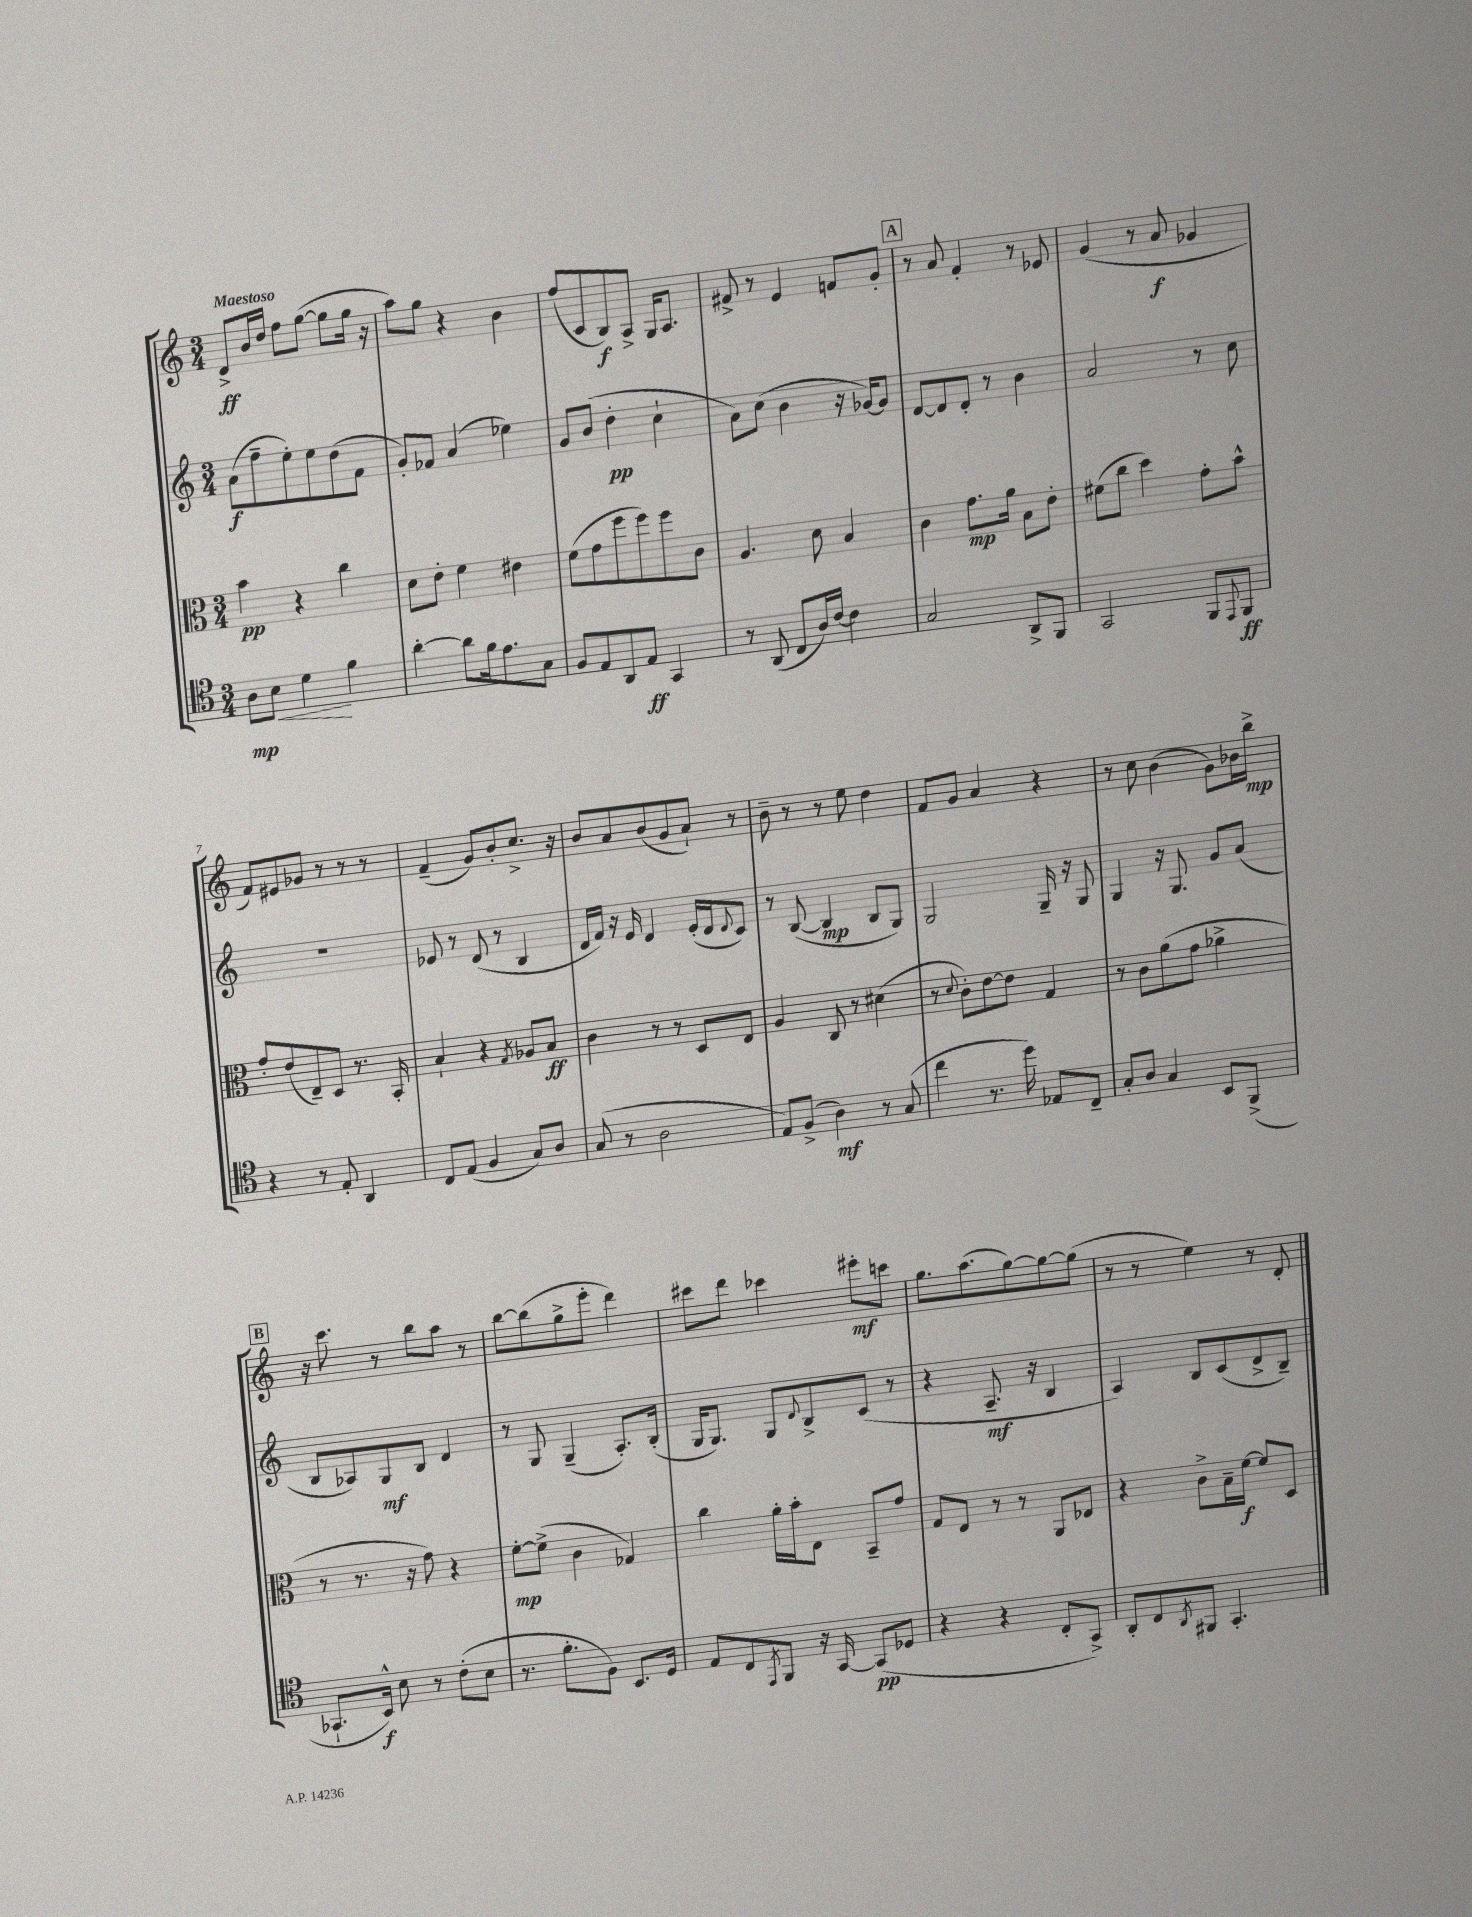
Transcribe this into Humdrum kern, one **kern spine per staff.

**kern	**dynam	**kern	**dynam	**kern	**dynam	**kern	**dynam
*part4	*part4	*part3	*part3	*part2	*part2	*part1	*part1
*staff4	*staff4	*staff3	*staff3	*staff2	*staff2	*staff1	*staff1
*clefC4	*	*clefC3	*	*clefG2	*	*clefG2	*
*k[]	*	*k[]	*	*k[]	*	*k[]	*
*M3/4	*	*M3/4	*	*M3/4	*	*M3/4	*
=1	=1	=1	=1	=1	=1	=1	=1
!	!	!	!	!	!	!LO:TX:a:B:t=Maestoso	!
!	!LO:HP:b	!	!	!	!	!	!
8A\L	< mp	4b\	pp	(8a\L	f	8d^/L	ff
8B\J	.	.	.	8ff~\	.	16b/L	.
.	.	.	.	.	.	16dd/JJ	.
4d\	.	4r	.	8ee'\)	.	8ff\L	.
.	.	.	.	8ee\	.	([8gg\J	.
4f\	[	4cc\	.	(8dd\	.	8gg\L]	.
.	.	.	.	8f\J	.	16gg\Jk	.
.	.	.	.	.	.	16r	.
=2	=2	=2	=2	=2	=2	=2	=2
[4a'\	.	8d\L	.	8g'/L)	.	8aa\L)	.
.	.	8e'\J	.	8f-X/J	.	8gg\J	.
8a\L]	.	4f\	.	(4a/	.	4r	.
16f\k	.	.	.	.	.	.	.
8.e\	.	.	.	.	.	.	.
.	.	4e#X\	.	4ee-X\)	.	4b\	.
8G\J	.	.	.	.	.	.	.
=3	=3	=3	=3	=3	=3	=3	=3
8F/L	.	(8f\L	.	8g/L	.	(8ff/L	.
8E/	.	8g\	.	(8b/J	.	8c/	.
8AA/	.	8ff\	.	4dd'\	pp	8B/)	f
8E/J	ff	8ff\)	.	.	.	8A^/J	.
4GG/	.	8ff\	.	4cc`\	.	16G/KL	.
.	.	.	.	.	.	8.A/J	.
.	.	8c\J	.	.	.	.	.
=4	=4	=4	=4	=4	=4	=4	=4
8r	.	4.A/	.	8a\L)	.	8f#X^/	.
(8AA/	.	.	.	(8cc\J	.	8r	.
8C/L	.	.	.	4b\	.	4e/	.
16A/L)	.	8d\	.	.	.	.	.
[16c/JJ	.	.	.	.	.	.	.
4c\]	.	4B/	.	16r	.	8fn/L	.
.	.	.	.	[16g-X/KL)	.	.	.
.	.	.	.	8g-/J]	.	8g'/J	.
!!LO:REH:place=s1:t=A
=5	=5	=5	=5	=5	=5	=5	=5
2G/	.	4c\	.	[8d/L	.	8r	.
.	.	.	.	8d/]	.	8a/	.
.	.	8.g\L	mp	8d'/J	.	4f'/	.
.	.	.	.	8r	.	.	.
.	.	16a\Jk	.	.	.	.	.
8AA^/L	.	8B\L	.	4b\	.	8r	.
8FF/J	.	8e'\J	.	.	.	8e-X/	.
=6	=6	=6	=6	=6	=6	=6	=6
2GG/	.	(8f#X\L	.	2a/	.	(4g/	.
.	.	8cc\J	.	.	.	.	.
.	.	4dd\)	.	.	.	8r	.
.	.	.	.	.	.	8a/	f
8FF/L	.	8g'\L	.	8r	.	4g-X/	.
8qqEE/	.	.	.	.	.	.	.
8FF/J	ff	8b^^\J	.	8cc\	.	.	.
!!LO:LB:g=z
=7	=7	=7	=7	=7	=7	=7	=7
4r	.	8g'/L	.	2.r	.	8f/L)	.
.	.	(8e/	.	.	.	8e#X/	.
8r	.	8E~/)	.	.	.	8g-X/J	.
8E'/	.	8D/J	.	.	.	8r	.
4AA/	.	8.r	.	.	.	8r	.
.	.	.	.	.	.	8r	.
.	.	16BB'/	.	.	.	.	.
=8	=8	=8	=8	=8	=8	=8	=8
8C/L	.	4B`/	.	8e-X/	.	(4f~/	.
(8E/J	.	.	.	8r	.	.	.
4F/	.	4r	.	(8d/	.	8g/L)	.
.	.	.	.	8r	.	8b'/	.
.	.	8qG/	.	.	.	.	.
8G/L)	.	8A-X/L	.	4B/	.	8.cc^/J	.
8A/J	.	8B/J	ff	.	.	.	.
.	.	.	.	.	.	16r	.
=9	=9	=9	=9	=9	=9	=9	=9
(8G/	.	4c\	.	16d/LL	.	8b/L	.
.	.	.	.	16f/JJ)	.	.	.
8r	.	.	.	16r	.	8a/	.
.	.	.	.	16e/	.	.	.
2A\	.	8r	.	4d/	.	(8b/	.
.	.	8r	.	.	.	8g/	.
.	.	8D/L	.	(16e'/LL	.	8a`/J)	.
.	.	.	.	16d/J	.	.	.
.	.	.	.	8qqd/	.	.	.
.	.	8E/J	.	8c/J)	.	8r	.
=10	=10	=10	=10	=10	=10	=10	=10
8E/L)	.	4A/	.	8r	.	8b~\	.
(8F^/J	.	.	.	([8B/	.	8r	.
4A\)	mf	8C/	.	4B/]	mp	8r	.
.	.	8r	.	.	.	8ee\	.
8r	.	(4d#X\	.	8B/L	.	4dd\	.
(8G/	.	.	.	8G/J)	.	.	.
=11	=11	=11	=11	=11	=11	=11	=11
4cc\	.	8r	.	2G/	.	8f/L	.
.	.	8qqd/	.	.	.	.	.
.	.	8c'\L)	.	.	.	8g/J	.
8.r	.	[8e\	.	.	.	4a/	.
.	.	8e\J]	.	.	.	.	.
16dd\)	.	.	.	.	.	.	.
8E-X/L	.	4G/	.	16G~/	.	4r	.
.	.	.	.	16r	.	.	.
8C~/J	.	.	.	8G/	.	.	.
=12	=12	=12	=12	=12	=12	=12	=12
8G'/L	.	8r	.	4G/	.	8r	.
8A/J	.	8c\L	.	.	.	8cc\	.
4G/	.	(8a\	.	16r	.	(4b\	.
.	.	.	.	8.G/	.	.	.
.	.	8g\J	.	.	.	.	.
8BB/L	.	4a-X^\	.	8g/L	.	8g\L)	.
(8FF^/J	.	.	.	(8a/J	.	16b-X\L	.
.	.	.	.	.	.	16bb^\JJ	mp
!!LO:LB:g=z
!!LO:REH:place=s1:t=B
=13	=13	=13	=13	=13	=13	=13	=13
8.GG-X`/L	.	8r	.	8B/L	.	16r	.
.	.	.	.	.	.	8.ccc\	.
.	.	8.r	.	8A-X/)	.	.	.
16BB^^/Jk)	f	.	.	.	.	.	.
8B\	.	.	.	8G/	mf	8r	.
.	.	16r	.	.	.	.	.
8r	.	8g\)	.	8B/J	.	8bb\L	.
(8c'\L	.	4r	.	4d/	.	8aa\J	.
8B\J	.	.	.	.	.	8r	.
=14	=14	=14	=14	=14	=14	=14	=14
8.r	.	[8f'\L	mp	8r	.	[8bb\L	.
.	.	(8f^\J]	.	8G/	.	(8bb\]	.
8.f'\L	.	.	.	.	.	.	.
.	.	4c\	.	(4G~/	.	8gg^\	.
8F\J)	.	.	.	.	.	8eee'\J	.
8.BB/L	.	4G-X/)	.	8.A'/L)	.	4ddd\)	.
16D/Jk	.	.	.	(16B'/Jk	.	.	.
=15	=15	=15	=15	=15	=15	=15	=15
8E/L	.	4cc\	.	16G/KL	.	8ccc#X\L	.
.	.	.	.	8.G/J)	.	.	.
8C/	.	.	.	.	.	8ddd\J	.
8qEE/	.	.	.	.	.	.	.
8FF/J	.	16a'\LL	.	8G/L	.	4ccc-X\	.
.	.	16b'\J	.	.	.	.	.
.	.	.	.	8qqd/	.	.	.
16r	.	8E\J	.	8B^/	.	.	.
[16GG/	.	.	.	.	.	.	.
(8GG/L]	pp	8BB~/L	.	(8c/J	.	8eee#X'\L	mf
8D-X/J	.	8g/J	.	8r	.	8cccn\J	.
=16	=16	=16	=16	=16	=16	=16	=16
4r	.	8G/L	.	4r	.	8.gg\L	.
.	.	8E/J	.	.	.	.	.
.	.	.	.	.	.	(8.aa\	.
4r	.	8r	.	8.A~/	mf	.	.
.	.	8r	.	.	.	[8gg\)	.
.	.	.	.	16r	.	.	.
8C'/L	.	8AA/L	.	4B/	.	8gg\_	.
8GG^/J)	.	8E-X/J	.	.	.	(8gg\J]	.
=17	=17	=17	=17	=17	=17	=17	=17
8AA'/L	.	4r	.	4A/)	.	8r	.
8C/	.	.	.	.	.	8r	.
8qAA/	.	.	.	.	.	.	.
8FF#X/J	.	8c^\L	.	8B/L	.	4ee\)	.
4.GG'/	.	16B~\L	.	(8c/	.	.	.
.	.	[16f\JJ	f	.	.	.	.
.	.	8f/L]	.	8d^/	.	8r	.
.	.	8D/J	.	8B~/J)	.	8d'/	.
==	==	==	==	==	==	==	==
*-	*-	*-	*-	*-	*-	*-	*-
